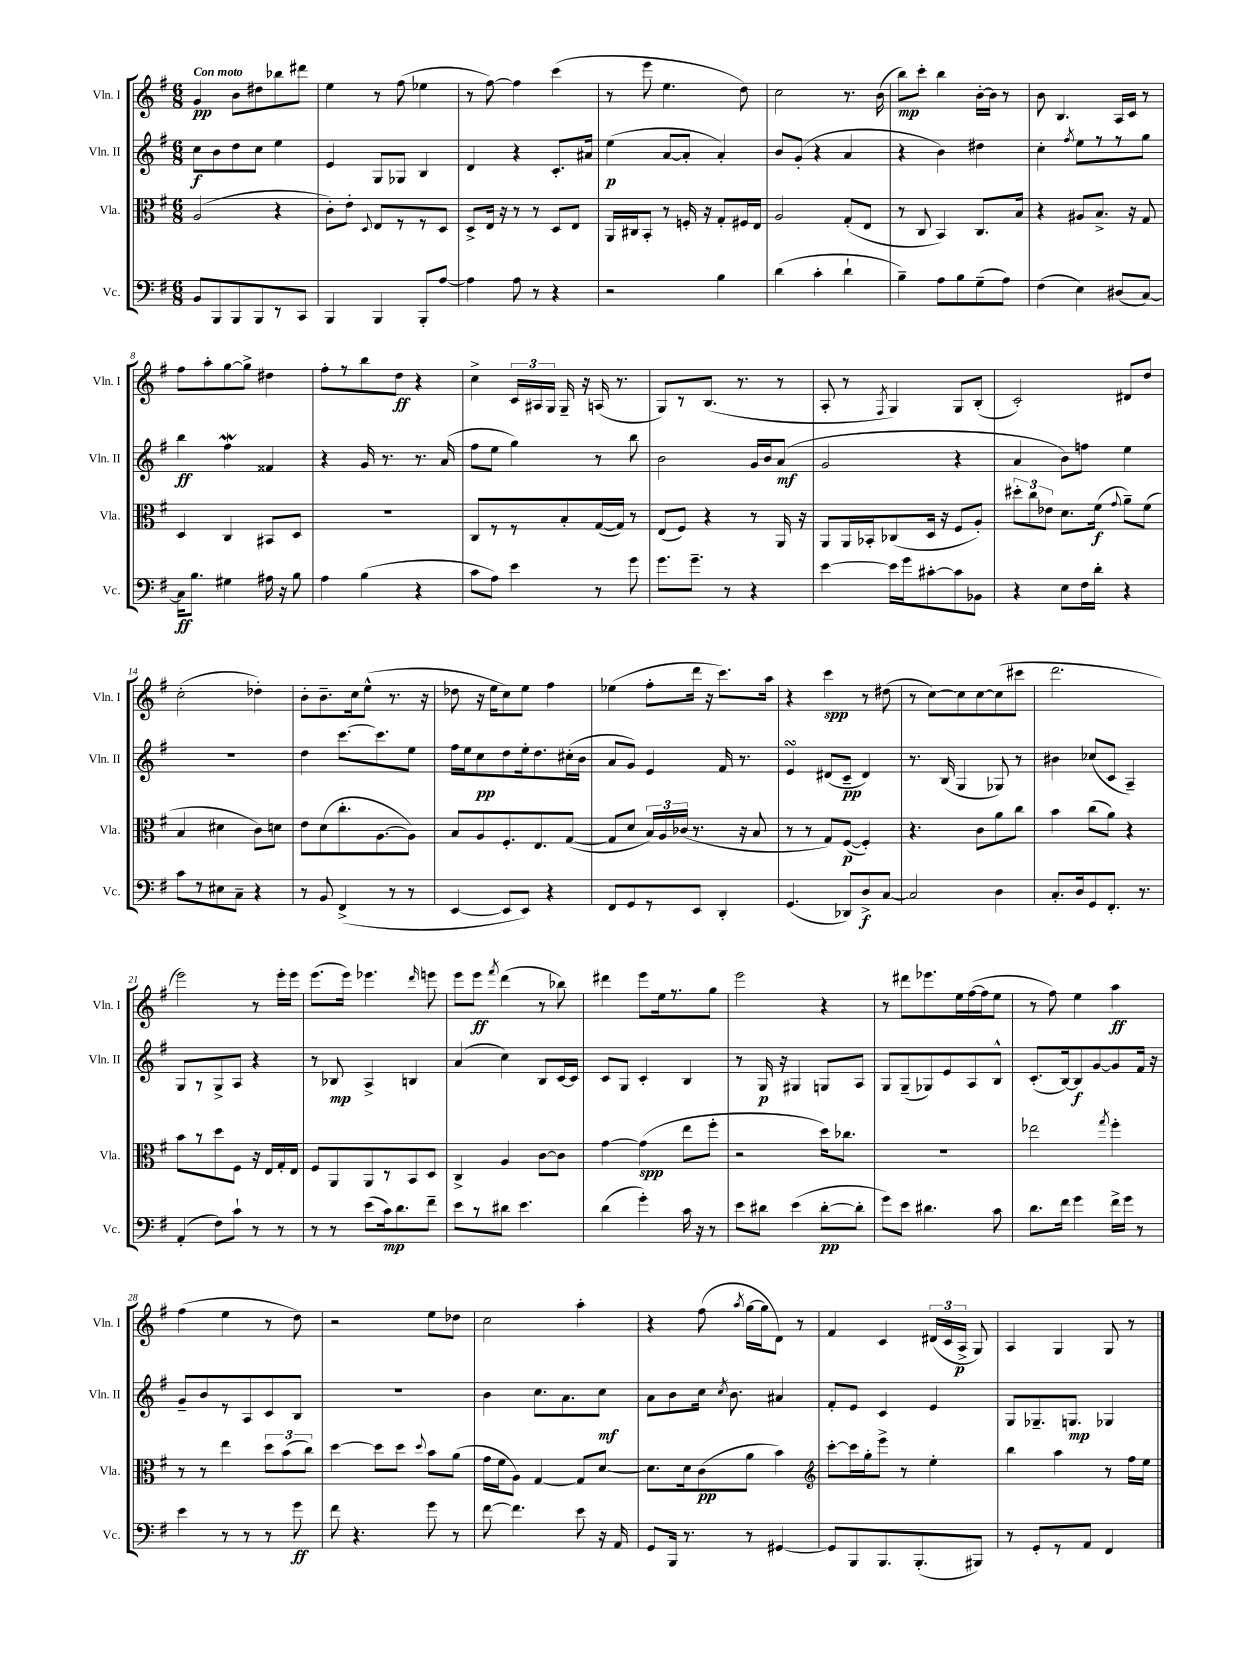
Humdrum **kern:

**kern	**kern	**kern	**kern
*staff4	*staff3	*staff2	*staff1
*clefF4	*clefC3	*clefG2	*clefG2
*k[f#]	*k[f#]	*k[f#]	*k[f#]
*M6/8	*M6/8	*M6/8	*M6/8
8BB/L	(2A/	8cc\L	4g/
8BBB/	.	8b\	.
8BBB/	.	8dd\	8b\L
8BBB/	.	8cc\J	8dd#\
8r	4r	4ee\	8bb-\
8CC/J	.	.	8ddd#\J
=	=	=	=
4BBB/	8c'\L)	4e/	4ee\
.	8e'\J	.	.
.	8qqD/	.	.
4BBB/	8E/L	8G/L	8r
.	8r	8G-/J	(8ff#\
8BBB'/L	8r	4B/	4ee-\
[8A/J	8D/J	.	.
=	=	=	=
4A\]	8D^/L	4d/	8r
.	16E/Jk	.	[8ff#\)
.	16r	.	.
8A\	8r	4r	4ff#\]
8r	8r	.	.
4r	8D/L	8.c'/L	(4ccc\
.	8E/J	.	.
.	.	16a#/Jk	.
=	=	=	=
2r	16AA/LL	(4ee\	8r
.	16C#/J	.	.
.	8BB'/J	.	8eee\
.	8r	[8a/L	4.ee\
.	16F'/	8a'/]J	.
.	16r	.	.
4B\	8G'/L	4a'/)	.
.	16F#/L	.	8dd\)
.	16E/JJ	.	.
=	=	=	=
(4d\	2A/	8b/L	2cc\
.	.	(8g'/J	.
4c'\	.	4r	.
4d`\	(8G'/L	4a/	8.r
.	8E/J	.	.
.	.	.	(16b\
=	=	=	=
4B~\)	8r	4r	8bb\L)
.	8C/	.	8ccc'\J
8A\L	4BB/)	4b\)	4bb\
8B\	.	.	.
(8G~\	8.C/L	4dd#\	[16b'\LL
.	.	.	16b\]JJ
8A\J)	.	.	8r
.	16B/Jk	.	.
=	=	=	=
(4F#\	4r	4cc'\	8b\
.	.	.	4.B/
.	.	8qff#/	.
4E\)	8A#/L	8ee\L	.
.	8.B^/J	8r	.
(8D#/L	.	8r	16A/LL
.	16r	.	16c/JJ
[8C/J)	8G/	8gg\J	8r
=	=	=	=
16C\]LK	4D/	4bb\	8ff#\L
8.B\J	.	.	.
.	.	.	8aa'\
4G#\	4C/	4ff#\	[8gg\
.	.	.	8gg^\]J
16A#\	8BB#/L	4f##/	4dd#\
16r	.	.	.
8B\	8D/J	.	.
=	=	=	=
4A\	2.r	4r	8ff#'\L
.	.	.	8r
(4B\	.	16g/	8bb\
.	.	8.r	.
.	.	.	8dd\J
4r	.	8.r	4r
.	.	(16a/	.
=	=	=	=
8c\L	8C/L	8ff#\L	4cc^\
8A\J)	8r	8ee\J	.
4e\	8r	4gg\)	24c/LL
.	.	.	24A#/
.	.	.	24G/JJ
.	8B'/	.	16G~/
.	.	.	16r
8r	([16G/L	8r	(16A/
.	16G/]JJ)	.	8.r
8g\	8r	8bb\	.
=	=	=	=
8.g\L	(8E/L	2b\	8G/L)
.	8F#/J)	.	8r
8.g~\J	.	.	.
.	4r	.	(8.B/J
8r	.	.	.
.	.	.	8.r
4r	8r	16g/LL	.
.	.	16b/J	.
.	16AA/	(8a/J	8r
.	16r	.	.
=	=	=	=
[4e\	8AA/L	2g/	8A'/
.	16AA/L	.	8r
.	16BB-'/J	.	.
.	.	.	8qF#/
16e\]LL	(8C-/	.	4G/)
16g\J	.	.	.
[8c#'\	16D/Jk	.	.
.	16r	.	.
8c#\]	8F#/L	4r	8G/L
8BB-\J	8A'/J)	.	(8B'/J
=	=	=	=
4r	12dd#'\L	4a/	2c'/)
.	12cc\	.	.
.	12e-\J	.	.
8E\L	8.d\L	8b\L)	.
16F#\L	.	8ff\J	.
16d'\JJ	(16f#\Jk	.	.
.	8qqg/	.	.
4r	8a~\L)	4ee\	8d#/L
.	(8f#\J	.	8dd/J
=	=	=	=
8c\L	4B/	2.r	(2cc'\
8r	.	.	.
8E#\	4d#\	.	.
8C~\J	.	.	.
4r	8c\L)	.	4dd-'\)
.	8d\J	.	.
=	=	=	=
8r	8e\L	4dd\	8b'\L
8BB/	(8d\	.	8.b~\
(4FF#^/	8.cc'\	[8.ccc\L	.
.	.	.	16cc\k
.	.	.	(8ee^^\J
.	[8.A\	8.ccc\]	.
8r	.	.	8.r
8r	8A\]J)	8ee\J	.
.	.	.	16r
=	=	=	=
[4EE/	8B/L	16ff#\LL	8dd-\
.	.	16ee\J	.
.	8A/	8cc\	16r
.	.	.	16ee\LK
8EE/]L	8.F#'/	8dd\	8cc\)
8EE/J)	.	16ee'\k	8ee\J
.	8.E/	8.dd\	.
4r	.	.	4ff#\
.	([8G/J	(16cc#'\L	.
.	.	16b\JJ	.
=	=	=	=
8FF#/L	8G/]L	8a/L	(4ee-\
8GG/	8d/J	8g/J)	.
8r	24B/LL)	4e/	8ff#'\L
.	24A/	.	.
.	(24c-/JJ	.	.
8EE/J	8.r	.	16ddd\Jk
.	.	.	16r
4DD'/	.	16f#/	8.ccc\L)
.	16r	8.r	.
.	8B/	.	.
.	.	.	16aa\Jk
=	=	=	=
(4.GG/	8r	4e/	4r
.	8r	.	.
.	8G/L)	(8d#/L	4ccc\
8DD-/L)	([8F#/J	8c~/J	.
8D^/	4F#'/])	4d#/)	8r
[8C/J	.	.	(8dd#\
=	=	=	=
2C/]	4.r	8.r	8r
.	.	.	[8cc\L)
.	.	(16B/	.
.	.	4G/	8cc\]
.	8c\L	.	[8cc\
4D\	8a\	8G-/)	(8cc\]
.	8cc\J	8r	8ccc#\J
=	=	=	=
8.C'/L	4b\	4b#\	2.ddd\
16D/k	.	.	.
8GG/	(8cc\L	(8cc-/L	.
8.FF#'/J	8a\J)	8c/J	.
.	4r	4A~/)	.
8.r	.	.	.
=	=	=	=
(4AA'/	8b\L	8G/L	2eee\)
.	8r	8r	.
8F#\L)	8dd\	8G^/	.
8c`\J	8F#\J	8A/J	.
8r	16r	4r	8r
.	16E/LL	.	.
8r	16G'/	.	16eee'\LL
.	16E/JJ	.	16eee\JJ
=	=	=	=
8r	8F#/L	8r	(8.eee\L
8r	8AA/	8B-/	.
.	.	.	16eee\Jk)
(8e\L	8AA/	4A^/	4.eee-\
16c\k)	8r	.	.
8.d\	.	.	.
.	8BB/	4B/	.
.	.	.	16qqddd/
8f#~\J	8D/J	.	8eee\
=	=	=	=
8e\L	4C^/	(4a/	8eee\L
8r	.	.	8eee\J
.	.	.	8qfff#/
8d#\J	4A/	4cc\)	(4ddd\
4.e\	.	.	.
.	[8c\L	8B/L	8r
.	8c\]J	[16c/L	8bb-\)
.	.	16c/]JJ	.
=	=	=	=
(4d\	[4g\	8c/L	4ddd#\
.	.	8G/J	.
4g'\)	(4g\]	4c'/	8eee\L
.	.	.	16ee\k
.	.	.	8.r
16c\	8ee\L	4B/	.
16r	.	.	.
8r	8ff#'\J	.	8gg\J
=	=	=	=
8e\L	2r	8r	2eee\
8d#\J	.	16G/	.
.	.	16r	.
(4e\	.	4G#/	.
[8d#'\L	16dd\LK)	8G/L	4r
.	8.cc-\J	.	.
8d#'\]J	.	8A/J	.
=	=	=	=
8g\L)	2.r	8G/L	8r
8e\J	.	(8G~/	8ddd#\L
4.d#\	.	8G-/)	8.eee-\
.	.	8e/	.
.	.	.	16ee\L
.	.	8A/	([16ff#\
.	.	.	16ff#\]J
8c\	.	8B^^/J	8ee\J
=	=	=	=
8.d\L	2ee-\	(8.c'/L	8r
.	.	.	8ff#\)
16f#\Jk	.	[16B/k)	.
4g\	.	8B/]	4ee\
.	.	[8g/	.
.	8qgg/	.	.
16f#^\LL	4ff#'\	8g/]	4aa\
16g\JJ	.	.	.
8r	.	16f#/Jk	.
.	.	16r	.
=	=	=	=
4e\	8r	8g~/L	(4ff#\
.	8r	8b/	.
8r	4ee\	8r	4ee\
8r	.	8A/	.
8r	12dd\L	8c/	8r
.	(12b\	.	.
8g\	.	8B/J	8dd\)
.	12cc\J)	.	.
=	=	=	=
8f#\	[4dd\	2.r	2r
4.r	.	.	.
.	8dd\]L	.	.
.	8dd\J	.	.
.	8qqdd/	.	.
8g\	8b\L	.	8ee\L
8r	(8a\J	.	8dd-\J
=	=	=	=
[8f#\	16g\LL	4b\	2cc\
.	16f#\J	.	.
4.f#\]	8A\J)	.	.
.	[4G/	8.cc\L	.
.	.	8.a\	.
8e\	8G/]L	.	4aa'\
16r	[8d/J	8cc\J	.
16AA/	.	.	.
=	=	=	=
8GG/L	8.d\]L	8a\L	4r
16BBB/Jk	.	8b\	.
8.r	16d\k	.	.
.	(8c\	16cc\Jk	(8ff#\
.	.	8qcc/	.
.	.	8.b\	.
.	.	.	8qaa/
8r	8a\J	.	[16gg\LL
.	.	.	16gg\]J
[4GG#/	4b\)	4a#/	8d\J)
.	.	.	8r
=	=	=	=
*	*clefG2	*	*
8GG#/]L	[8ccc'\L	8f#'/L	4f#/
8BBB/	16ccc\]L	8e/J	.
.	16gg'\J	.	.
8.BBB/	8eee^\J	4c/	4c/
.	8r	.	.
(8.BBB'/	.	.	.
.	4ee'\	4e/	(24d#/LL
.	.	.	24c/
.	.	.	24A^/JJ
8BBB#/J)	.	.	8G/)
=	=	=	=
8r	4bb\	8G/L	4A/
8GG'/L	.	8.G-~/	.
8r	4aa\	.	4G/
.	.	8.G/J	.
8AA/J	.	.	.
4FF#/	8r	4G-/	8G/
.	16ff#\LL	.	8r
.	16ee\JJ	.	.
==	==	==	==
*-	*-	*-	*-
